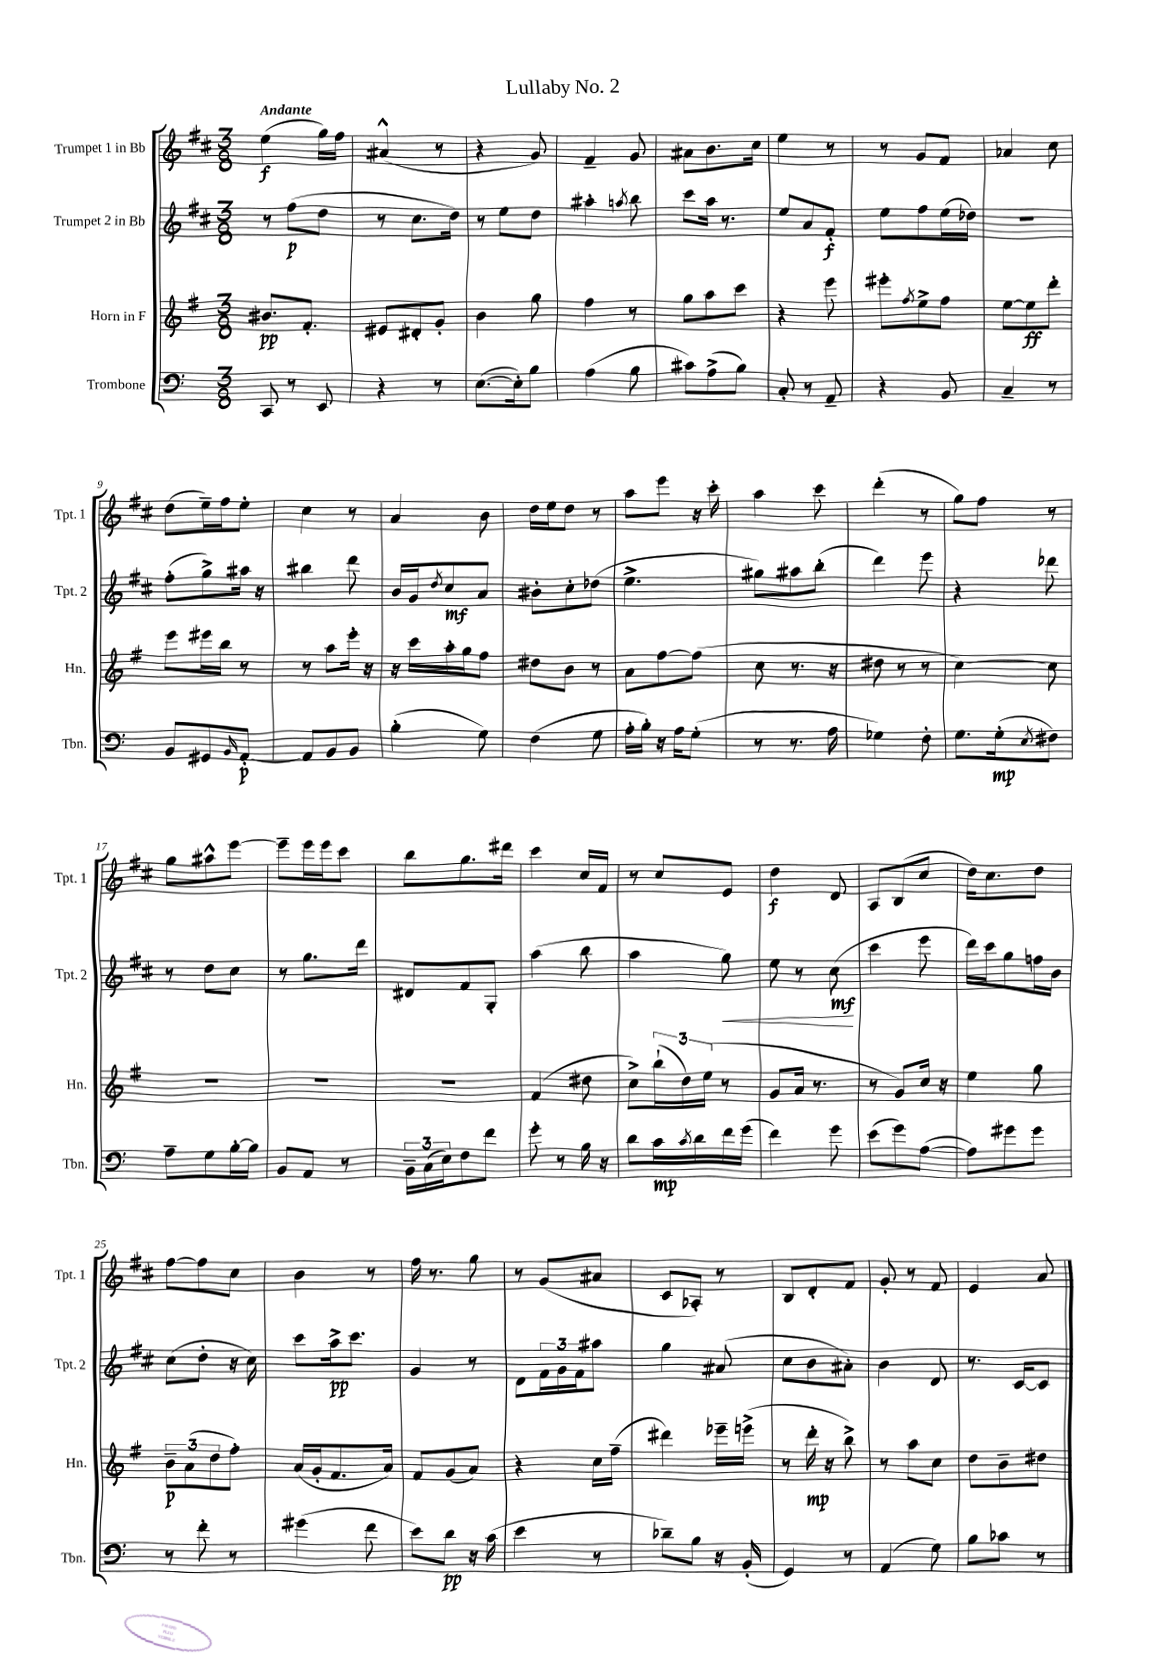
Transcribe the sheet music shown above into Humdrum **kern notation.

**kern	**dynam	**kern	**dynam	**kern	**dynam	**kern	**dynam
*part4	*part4	*part3	*part3	*part2	*part2	*part1	*part1
*staff4	*staff4	*staff3	*staff3	*staff2	*staff2	*staff1	*staff1
*I"Trombone	*	*I"Horn in F	*	*I"Trumpet 2 in Bb	*	*I"Trumpet 1 in Bb	*
*I'Tbn.	*	*I'Hn.	*	*I'Tpt. 2	*	*I'Tpt. 1	*
*clefF4	*	*clefG2	*	*clefG2	*	*clefG2	*
*k[]	*	*k[f#]	*	*k[f#c#]	*	*k[f#c#]	*
*M3/8	*	*M3/8	*	*M3/8	*	*M3/8	*
=1	=1	=1	=1	=1	=1	=1	=1
!	!	!	!	!	!	!LO:TX:a:B:t=Andante	!
8CC/	.	8.b#X/L	pp	8r	.	(4ee\	f
8r	.	.	.	(8ff#\L	p	.	.
.	.	8.f#'/J	.	.	.	.	.
8EE/	.	.	.	8dd\J	.	16gg\LL)	.
.	.	.	.	.	.	16ff#\JJ	.
=2	=2	=2	=2	=2	=2	=2	=2
4r	.	8e#X/L	.	8r	.	(4a#X^^/	.
.	.	8d#X'/	.	8.cc#\L	.	.	.
8r	.	8g'/J	.	.	.	8r	.
.	.	.	.	16dd\Jk)	.	.	.
=3	=3	=3	=3	=3	=3	=3	=3
([8.E\L	.	4b\	.	8r	.	4r	.
.	.	.	.	8ee\L	.	.	.
16E'\k])	.	.	.	.	.	.	.
8B\J	.	8gg\	.	8dd\J	.	8g/)	.
=4	=4	=4	=4	=4	=4	=4	=4
(4A\	.	4ff#\	.	4aa#X'\	.	4f#~/	.
.	.	.	.	8qaan/	.	.	.
8B\	.	8r	.	8bb\	.	8g/	.
=5	=5	=5	=5	=5	=5	=5	=5
8c#X\L)	.	8gg\L	.	8ccc#\L	.	8a#X\L	.
(8A^\	.	8aa\	.	16aa\Jk	.	8.b\	.
.	.	.	.	8.r	.	.	.
8B\J)	.	8ccc\J	.	.	.	.	.
.	.	.	.	.	.	16cc#\Jk	.
=6	=6	=6	=6	=6	=6	=6	=6
8C'/	.	4r	.	8ee/L	.	4ee\	.
8r	.	.	.	8a/	.	.	.
8AA~/	.	8eee\	.	8f#'/J	f	8r	.
=7	=7	=7	=7	=7	=7	=7	=7
4r	.	8eee#X'\L	.	8ee\L	.	8r	.
.	.	8qff#/	.	.	.	.	.
.	.	8ee^\	.	8ff#\	.	8g/L	.
8BB/	.	8ff#\J	.	(16ee\L	.	8f#/J	.
.	.	.	.	16dd-X\JJ)	.	.	.
=8	=8	=8	=8	=8	=8	=8	=8
4C~/	.	[8ee\L	.	4.r	.	4a-X/	.
.	.	8ee\]	ff	.	.	.	.
8r	.	8ddd'\J	.	.	.	8cc#\	.
!!LO:LB:g=z
=9	=9	=9	=9	=9	=9	=9	=9
8BB/L	.	8eee\L	.	(8ff#'\L	.	(8dd\L	.
8GG#X/	.	16eee#X\L	.	8gg^\)	.	16ee~\L)	.
.	.	16bb\JJ	.	.	.	16ff#\J	.
16qqBB/	.	.	.	.	.	.	.
[8AA'/J	p	8r	.	16aa#X\Jk	.	8ee'\J	.
.	.	.	.	16r	.	.	.
=10	=10	=10	=10	=10	=10	=10	=10
8AA/L]	.	8r	.	4bb#X\	.	4cc#\	.
8BB/	.	8aa\L	.	.	.	.	.
8BB/J	.	16eee'\Jk	.	8ddd\	.	8r	.
.	.	16r	.	.	.	.	.
=11	=11	=11	=11	=11	=11	=11	=11
(4B'\	.	16r	.	16b/LL	.	4a/	.
.	.	16ccc\LL	.	16g/J	.	.	.
.	.	.	.	8qdd/	.	.	.
.	.	16aa'\	.	8cc#/	mf	.	.
.	.	16gg\J	.	.	.	.	.
8G\)	.	8ff#\J	.	8a/J	.	8b\	.
=12	=12	=12	=12	=12	=12	=12	=12
(4F\	.	8dd#X\L	.	8b#X'\L	.	16dd\LL	.
.	.	.	.	.	.	16ee\J	.
.	.	8b\J	.	8cc#'\	.	8dd\J	.
8G\	.	8r	.	(8dd-X\J	.	8r	.
=13	=13	=13	=13	=13	=13	=13	=13
16A'\LL	.	8a\L	.	4.ee^\	.	8aa\L	.
16B'\JJ)	.	.	.	.	.	.	.
16r	.	[8ff#\	.	.	.	8eee\J	.
16A\KL	.	.	.	.	.	.	.
(8G'\J	.	(8ff#\J]	.	.	.	16r	.
.	.	.	.	.	.	16ccc#'\	.
=14	=14	=14	=14	=14	=14	=14	=14
8r	.	8cc\	.	8gg#X\L)	.	4aa\	.
8.r	.	8.r	.	8aa#X\	.	.	.
.	.	.	.	(8bb'\J	.	8ccc#\	.
16A\	.	16r	.	.	.	.	.
=15	=15	=15	=15	=15	=15	=15	=15
4G-X\)	.	8dd#X\	.	4ddd\)	.	(4ddd'\	.
.	.	8r	.	.	.	.	.
8F'\	.	8r	.	8eee\	.	8r	.
=16	=16	=16	=16	=16	=16	=16	=16
8.G\L	.	[4cc\)	.	4r	.	8gg\L)	.
.	.	.	.	.	.	8ff#\J	.
(16G'\k	mp	.	.	.	.	.	.
8qE/	.	.	.	.	.	.	.
8F#X\J)	.	8cc\]	.	8ddd-X\	.	8r	.
!!LO:LB:g=z
=17	=17	=17	=17	=17	=17	=17	=17
8A~\L	.	4.r	.	8r	.	8gg\L	.
8G\	.	.	.	8dd\L	.	8aa#X^^\	.
[16B'\L	.	.	.	8cc#\J	.	[8eee\J	.
16B\JJ]	.	.	.	.	.	.	.
=18	=18	=18	=18	=18	=18	=18	=18
8BB/L	.	4.r	.	8r	.	8eee~\L]	.
8AA/J	.	.	.	8.gg\L	.	16eee\L	.
.	.	.	.	.	.	16eee\J	.
8r	.	.	.	.	.	8ccc#\J	.
.	.	.	.	16ddd\Jk	.	.	.
=19	=19	=19	=19	=19	=19	=19	=19
24BB~\LL	.	4.r	.	8d#X/L	.	8bb\L	.
(24C\	.	.	.	.	.	.	.
24E\J)	.	.	.	.	.	.	.
8F\	.	.	.	8f#/	.	8.gg\	.
8f\J	.	.	.	8G'/J	.	.	.
.	.	.	.	.	.	16ddd#X\Jk	.
=20	=20	=20	=20	=20	=20	=20	=20
8g'\	.	(4f#/	.	(4aa\	.	4ccc#\	.
8r	.	.	.	.	.	.	.
16B\	.	8dd#X\	.	8bb\	.	16cc#/LL	.
16r	.	.	.	.	.	16f#/JJ	.
=21	=21	=21	=21	=21	=21	=21	=21
8d\L	.	8cc^\L)	.	4aa\	.	8r	.
16c\L	mp	(24bb`\L	.	.	.	8cc#/L	.
.	.	24dd\)	.	.	.	.	.
8qc/	.	.	.	.	.	.	.
16d\	.	.	.	.	.	.	.
.	.	(24ee\JJ	.	.	.	.	.
!	!	!	!	!	!LO:HP:b	!	!
16f\	.	8r	.	8gg\)	<	8e/J	.
(16g\JJ	.	.	.	.	.	.	.
=22	=22	=22	=22	=22	=22	=22	=22
4f\)	.	8g/L	.	8ee\	.	4dd\	f
.	.	16a/Jk	.	8r	.	.	.
.	.	8.r	.	.	.	.	.
8g\	.	.	.	(8cc#\	mf	8d/	.
.	.	.	.	.	[	.	.
=23	=23	=23	=23	=23	=23	=23	=23
(8e\L	.	8r	.	4ccc#\	.	8A/L	.
8g\)	.	8g/L)	.	.	.	(8B/	.
([8A\J	.	16cc/Jk	.	8eee\	.	8cc#/J	.
.	.	16r	.	.	.	.	.
=24	=24	=24	=24	=24	=24	=24	=24
8A\L])	.	4ee\	.	16ddd\LL)	.	16dd\KL)	.
.	.	.	.	16ccc#\J	.	8.cc#\	.
8g#X\	.	.	.	8gg\	.	.	.
8g#\J	.	8gg\	.	16ffn\L	.	8dd\J	.
.	.	.	.	16b\JJ	.	.	.
!!LO:LB:g=z
=25	=25	=25	=25	=25	=25	=25	=25
8r	.	12b~\L	p	(8cc#\L	.	[8ff#\L	.
.	.	(12a\	.	.	.	.	.
8f'\	.	.	.	8dd'\J	.	8ff#\]	.
.	.	12dd\	.	.	.	.	.
8r	.	8ff#'\J)	.	16r	.	8cc#\J	.
.	.	.	.	16cc#\)	.	.	.
=26	=26	=26	=26	=26	=26	=26	=26
(4g#X\	.	(16a/LL	.	8ccc#\L	.	4b\	.
.	.	16g'/J	.	.	.	.	.
.	.	8.f#/	.	16aa^\k	pp	.	.
.	.	.	.	8.ccc#\J	.	.	.
8f\	.	.	.	.	.	8r	.
.	.	16a/Jk)	.	.	.	.	.
=27	=27	=27	=27	=27	=27	=27	=27
8e\L)	.	8f#/L	.	4g/	.	16ff#\	.
.	.	.	.	.	.	8.r	.
8d\J	pp	(8g/	.	.	.	.	.
16r	.	8a/J)	.	8r	.	8gg\	.
(16c\	.	.	.	.	.	.	.
=28	=28	=28	=28	=28	=28	=28	=28
4e\	.	4r	.	8d\L	.	8r	.
.	.	.	.	24f#\L	.	(8g/L	.
.	.	.	.	24g\	.	.	.
.	.	.	.	24f#\J	.	.	.
8r	.	16cc\LL	.	8aa#X\J	.	8a#X/J	.
.	.	(16ff#~\JJ	.	.	.	.	.
=29	=29	=29	=29	=29	=29	=29	=29
8d-X~\L)	.	4ddd#X\)	.	4gg\	.	8c#/L	.
8B\J	.	.	.	.	.	8A-X'/J)	.
16r	.	16eee-X~\LL	.	(8a#X/	.	8r	.
(16BB'/	.	(16eeen^\JJ	.	.	.	.	.
=30	=30	=30	=30	=30	=30	=30	=30
4GG/)	.	8r	.	8cc#\L	.	8B/L	.
.	.	16ddd'\	mp	8b\	.	8d'/	.
.	.	16r	.	.	.	.	.
8r	.	8bb^\)	.	8a#X'\J)	.	8f#/J	.
=31	=31	=31	=31	=31	=31	=31	=31
(4AA/	.	8r	.	4b\	.	8g'/	.
.	.	8aa\L	.	.	.	8r	.
8G\)	.	8cc\J	.	8d/	.	8f#/	.
=32	=32	=32	=32	=32	=32	=32	=32
8B\L	.	8dd\L	.	8.r	.	4e/	.
8c-X\J	.	8b~\	.	.	.	.	.
.	.	.	.	[16c#/KL	.	.	.
8r	.	8dd#X\J	.	8c#/J]	.	8a/	.
==	==	==	==	==	==	==	==
*-	*-	*-	*-	*-	*-	*-	*-
